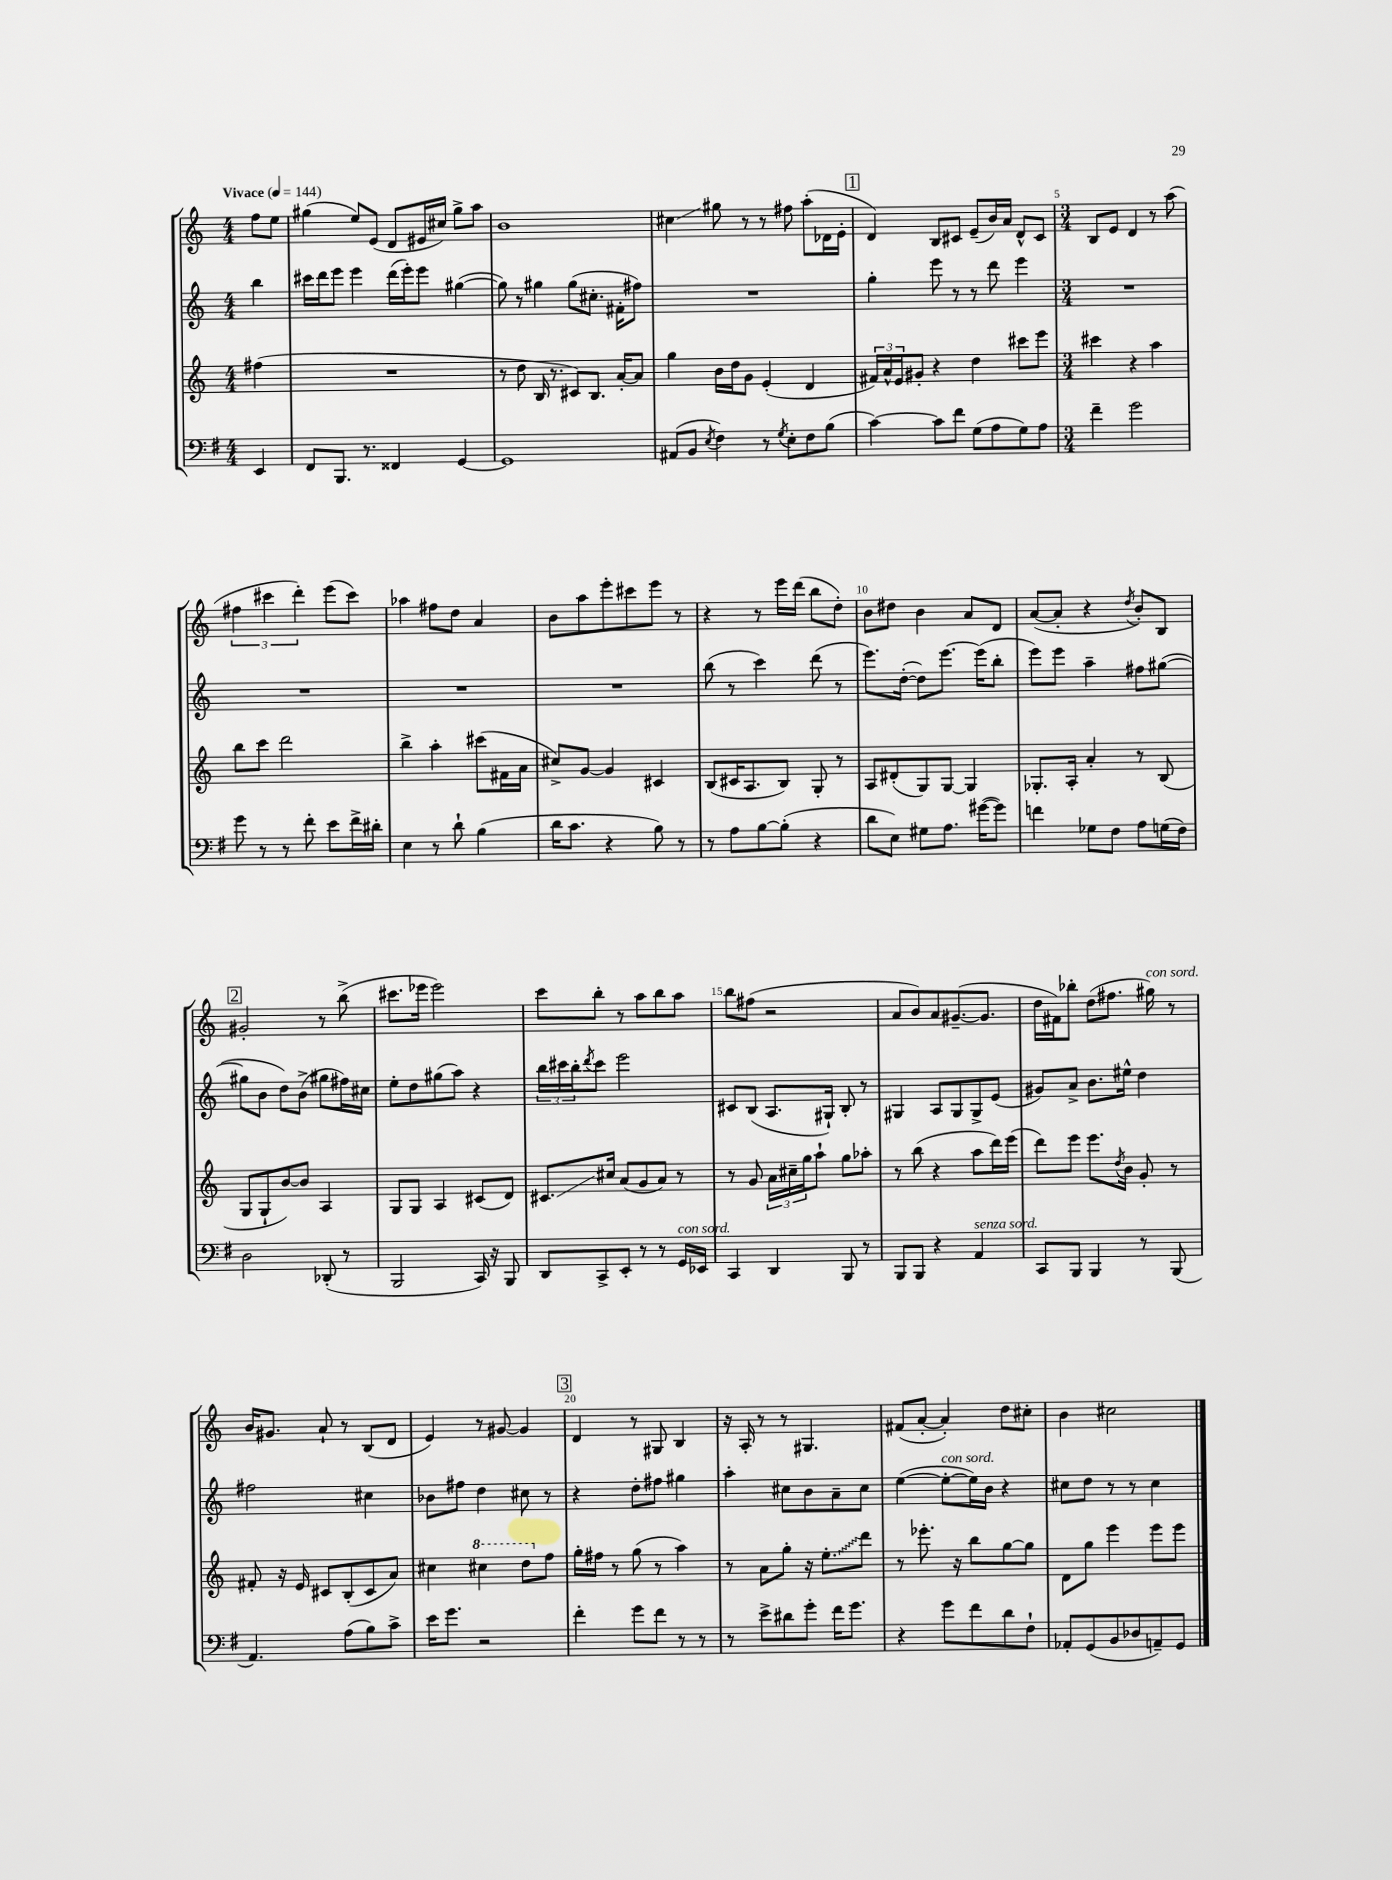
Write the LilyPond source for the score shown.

<<
\new StaffGroup <<
\new Staff = "s0" {
    \clef treble \key c \major \numericTimeSignature \time 4/4 \partial 4 \tempo "Vivace" 4 = 144
    f''8 e''8 |
    gis''4( e''8) e'8( d'8 eis'16 cis''16) gis''8-> a''8 |
    b'1 |
    cis''4\glissando gis''8 r8 r8 fis''8 a''8-.( des'16 e'16-. |
    \mark \markup { \box "1" } d'4) b8 cis'8 e'8--( b'16) a'16 d'8-^ cis'8 |
    \numericTimeSignature \time 3/4 b8 e'8 d'4 r8 a''8( |
    \tuplet 3/2 { fis''4 cis'''4 d'''4-.) } e'''8( cis'''8) |
    aes''4 fis''8 d''8 a'4 |
    b'8 a''8 e'''8-. cis'''8 e'''8 r8 |
    r4 r8 e'''16 d'''16( b''8 d''8-.) |
    b'8 dis''8 b'4 a'8 d'8 |
    a'8~( a'8-. r4 \acciaccatura { d''8 } b'8-.) b8 |
    \mark \markup { \box "2" } gis'2-. r8 b''8->( |
    cis'''8. ees'''16 ees'''2) |
    c'''8 b''8-. r8 a''8 b''8 a''8 |
    b''8 fis''8( r2 |
    a'8 b'8) a'8 gis'8.~--( gis'8. |
    d''16 fis'16) bes''8-. d''8( fis''8. gis''16^\markup { \italic "con sord." }) r8 |
    b'16 gis'8. a'8-! r8 b8( d'8 |
    e'4) r8 gis'8~ gis'4 |
    \mark \markup { \box "3" } d'4 r8 gis8 b4 |
    r16 a16-. r8 r8 gis4. |
    fis'8( a'8~-. a'4-.) d''8 cis''8-. |
    b'4 cis''2 \bar "|." |
}
\new Staff = "s1" {
    \clef treble \key c \major \numericTimeSignature \time 4/4 \partial 4
    b''4 |
    cis'''16 d'''16 e'''8 e'''4 d'''16( e'''16-.) e'''8 gis''4~( |
    gis''8) r8 gis''4 gis''8( cis''8.-. fis'16-. fis''8) |
    R1 |
    \mark \markup { \box "1" } g''4-. e'''8 r8 r8 d'''8 e'''4 |
    \numericTimeSignature \time 3/4 R2. |
    R2. |
    R2. |
    R2. |
    b''8( r8 c'''4) d'''8( r8 |
    e'''8.) d''16~-.( d''8) e'''8.~ e'''16( b''8-. |
    e'''8) e'''8 a''4-- fis''8 gis''8~( |
    \mark \markup { \box "2" } gis''8 b'8 d''8) b'8->( gis''8 fis''16) cis''16 |
    e''8-. d''8 gis''8( a''8) r4 |
    \tuplet 3/2 { b''16 cis'''16 b''16-. } \acciaccatura { d'''8 } cis'''8 e'''2 |
    cis'8 b8( a8. gis16-!) b8-. r8 |
    gis4 a8 gis8 gis8-> e'8( |
    gis'8) a'8-> b'8. eis''16-^ d''4 |
    fis''2 cis''4 |
    bes'8 fis''8 d''4 cis''8 r8 |
    \mark \markup { \box "3" } r4 d''8-. fis''8 gis''4 |
    a''4-. cis''8 b'8 a'8-- cis''8 |
    e''4~( e''8~-.^\markup { \italic "con sord." } e''16) b'16 r4 |
    cis''8 d''8 r8 r8 cis''4 \bar "|." |
}
\new Staff = "s2" {
    \clef treble \key c \major \numericTimeSignature \time 4/4 \partial 4
    fis''4( |
    R1 |
    r8 d''8 b16 r8. cis'8) b8. a'16~-. a'8 |
    g''4 b'16 d''16 g'8 e'4-.( d'4 |
    \mark \markup { \box "1" } \tuplet 3/2 { fis'16) a'16-^ e'16 } gis'8-. r4 d''4 cis'''8 e'''8 |
    \numericTimeSignature \time 3/4 cis'''4 r4 a''4 |
    b''8 c'''8 d'''2 |
    b''4-> a''4-. cis'''8( fis'16 a'16 |
    cis''8->) g'8~ g'4 cis'4 |
    b8( cis'16 a8. b8) g8-. r8 |
    a8 dis'8-.( g8) g8~ g4 |
    ges8.-. a16-. a'4-. r8 b8( |
    \mark \markup { \box "2" } g8 g8-! b'8~) b'8 a4 |
    g8 g8 a4 cis'8( d'8) |
    cis'8.\glissando cis''16 a'8( g'8 a'8) r8 |
    r8 g'8 \tuplet 3/2 { a'16 cis''16-- g''16 } a''8-! g''8 aes''8-. |
    r8 b''8( r4 a''8 d'''16) e'''16( |
    d'''8) e'''8 e'''8. \acciaccatura { d''8 } b'16 g'8-. r8 |
    fis'8-. r16 e'16 cis'8 b8-.( cis'8 a'8) |
    cis''4 \ottava #1 cis'''4 d'''8 \ottava #0 f''8 |
    \mark \markup { \box "3" } g''16-. fis''16 r8 g''8( r8 a''4) |
    r8 a'8 g''8-. r16 \once \override Glissando.style = #'zigzag e''8.-.\glissando d'''8 |
    r8 ees'''8.-. r16 b''8 g''8~ g''8 |
    d'8 g''8 e'''4 e'''8 e'''8 \bar "|." |
}
\new Staff = "s3" {
    \clef bass \key g \major \numericTimeSignature \time 4/4 \partial 4
    e,4 |
    fis,8 b,,8. r8. fisis,4 g,4~ |
    g,1 |
    ais,8( b,8 \acciaccatura { e8 } fis4) r8 \acciaccatura { g8 } e8-. fis8 b8( |
    \mark \markup { \box "1" } c'4~) c'8 fis'8 g8( a8 g8) a8 |
    \numericTimeSignature \time 3/4 fis'4-- g'2 |
    g'8 r8 r8 fis'8-. e'8 fis'16-> dis'16-. |
    e4 r8 d'8-! b4( |
    d'16 c'8. r4 b8) r8 |
    r8 a8 b8~ b8-.( r4 |
    d'8 e8) gis8 a8. gis'16~( gis'8) |
    f'4 ges8 fis8 a8 g16( fis16) |
    \mark \markup { \box "2" } d2 des,8-.( r8 |
    b,,2 c,16) r16 b,,8 |
    d,8 c,8-> e,8-. r8 r8 g,16^\markup { \italic "con sord." } ees,16 |
    c,4 d,4 b,,8 r8 |
    b,,8 b,,8 r4 a,4^\markup { \italic "senza sord." } |
    c,8 b,,8 b,,4 r8 b,,8( |
    a,4.) a8( b8) c'8-> |
    e'16 g'8. r2 |
    \mark \markup { \box "3" } fis'4-. g'8 fis'8 r8 r8 |
    r8 e'8-> dis'8 g'8-. fis'16 g'8. |
    r4 g'8 fis'8 d'8 fis8-! |
    aes,8-. g,8( b,8 des8 a,8--) g,8 \bar "|." |
}
>>
>>
\layout { \context { \Score \override BarNumber.break-visibility = ##(#f #t #t) barNumberVisibility = #(every-nth-bar-number-visible 5) } }
